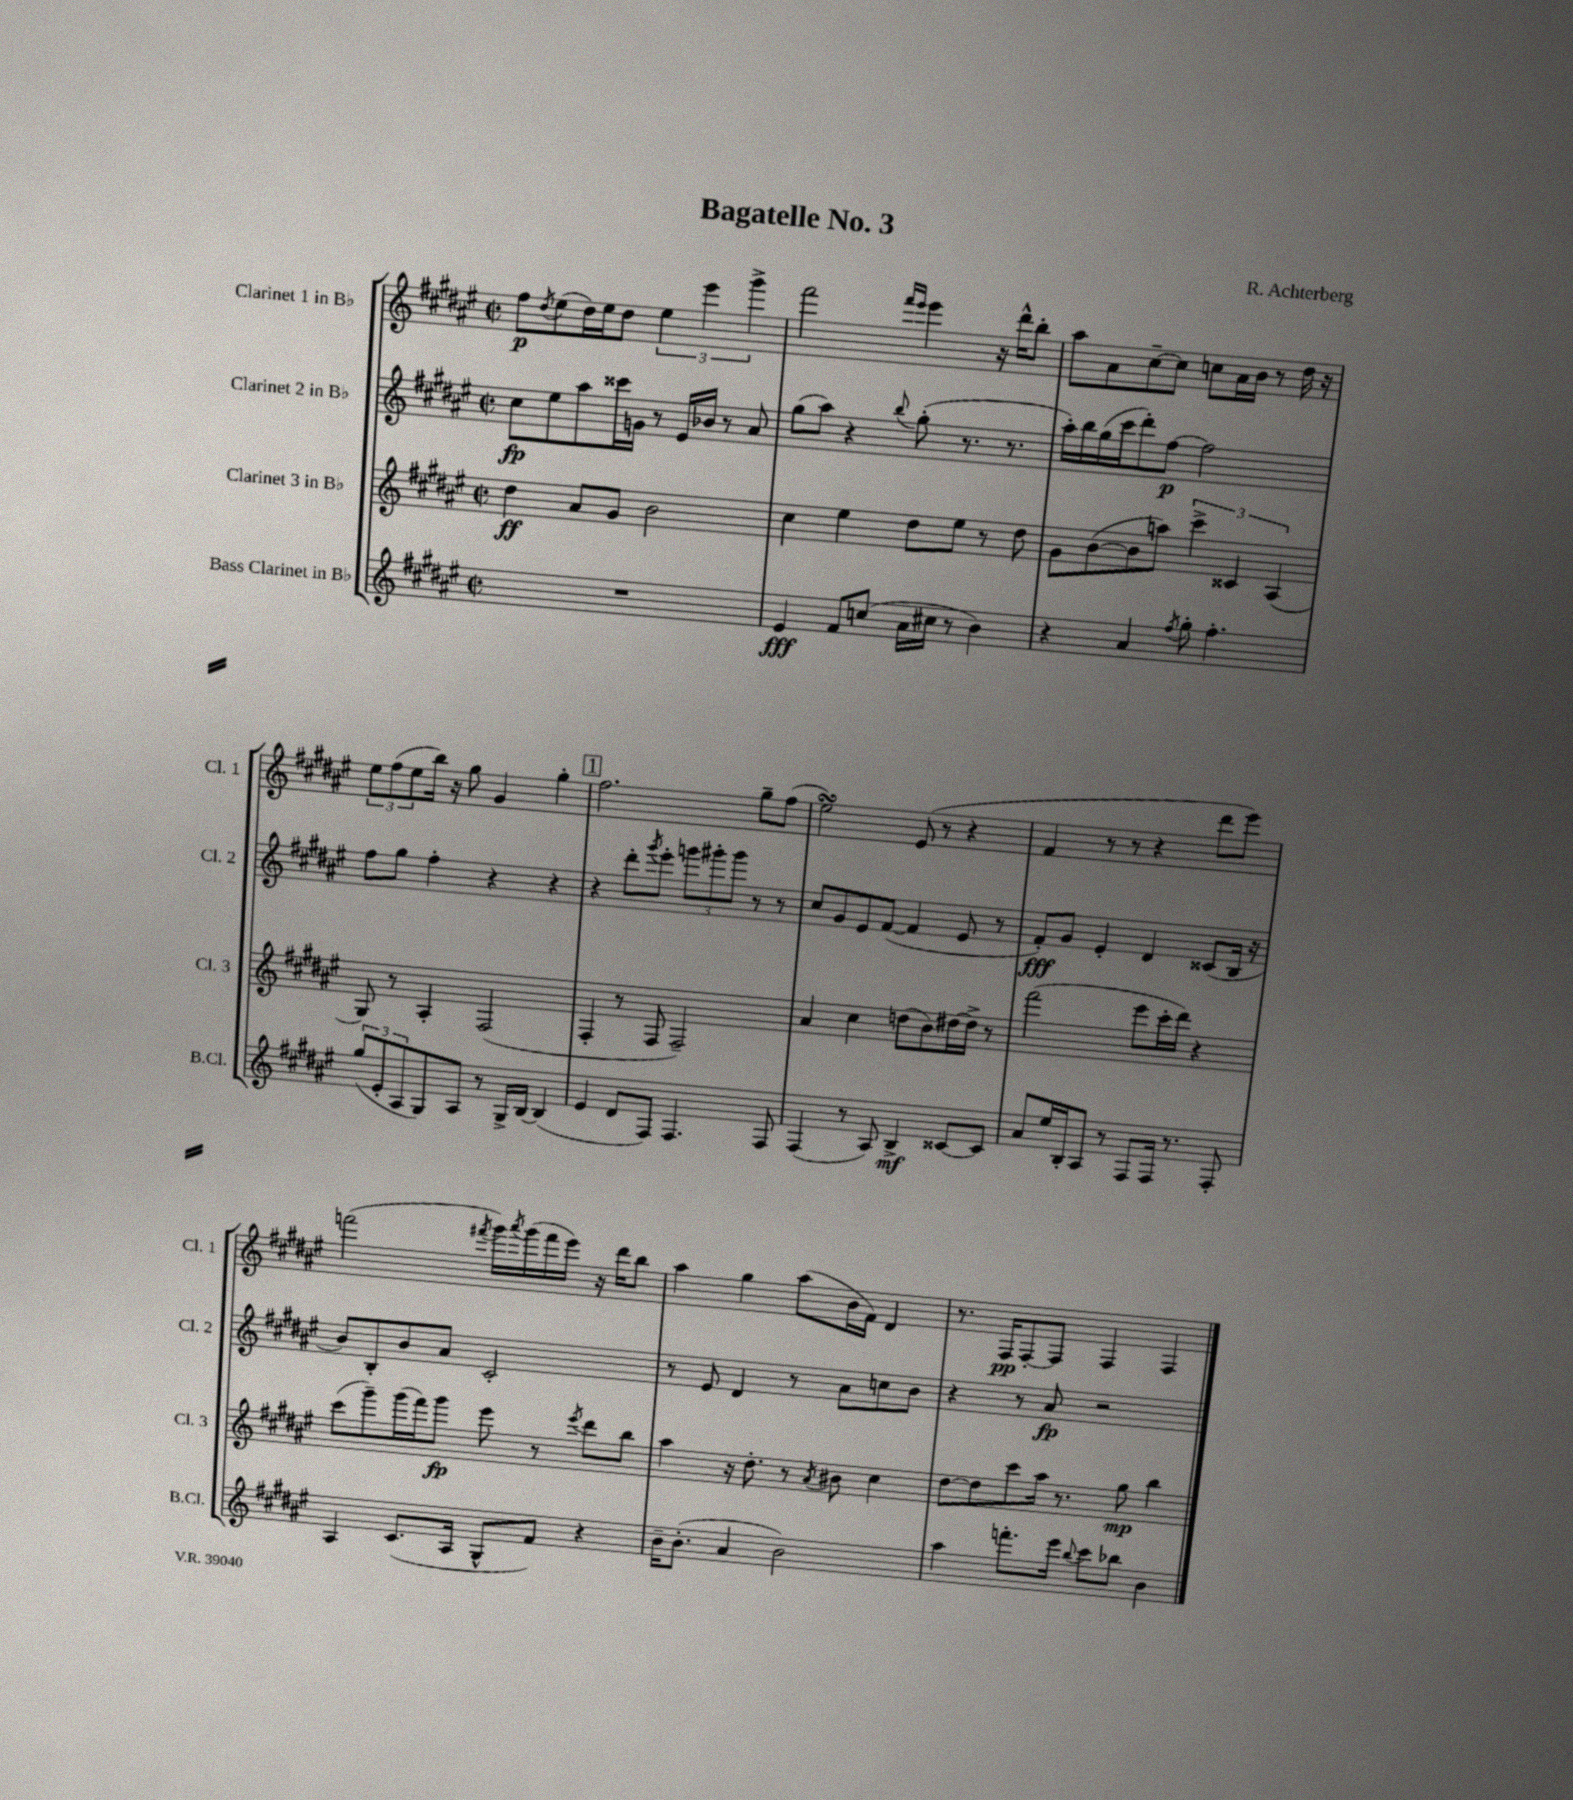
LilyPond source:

\header { title = "Bagatelle No. 3" composer = "R. Achterberg" }
<<
\new StaffGroup <<
\new Staff = "s0" \with { instrumentName = "Clarinet 1 in Bb" shortInstrumentName = "Cl. 1" } {
    \clef treble \key fis \major \defaultTimeSignature \time 2/2
    fis''8\p \acciaccatura { dis''8 } eis''8( dis''16) eis''16 dis''8 \tuplet 3/2 { eis''4 eis'''4 gis'''4-> } |
    fis'''2 \grace { fis'''16 eis'''16 } eis'''4 r16 dis'''16-^ b''8-. |
    ais''8 ais'8 cis''8~-- cis''8 c''8 ais'16 b'16 r8 dis''16 r16 |
    \tuplet 3/2 { eis''8 fis''8( eis''8 } b''16) r16 gis''8 gis'4 gis''4-. |
    \mark \markup { \box "1" } fis''2. gis''8-- fis''8( |
    eis''2\turn) eis'8( r8 r4 |
    fis'4 r8 r8 r4 dis'''8 eis'''8) |
    f'''2( \acciaccatura { fis'''8 } gis'''16) \acciaccatura { ais'''8 } gis'''16( fis'''16 eis'''16) r16 dis'''16 b''8 |
    ais''4 gis''4 ais''8( b'16 fis'16) dis'4 |
    r8. fis16\pp fis8~-. fis8 fis4 fis4 \bar "|." |
}
\new Staff = "s1" \with { instrumentName = "Clarinet 2 in Bb" shortInstrumentName = "Cl. 2" } {
    \clef treble \key fis \major \defaultTimeSignature \time 2/2
    cis''8\fp eis''8 ais''8 cisis'''16 g'16 r8 eis'16 bes'16 r8 ais'8 |
    gis''8( ais''8) r4 \appoggiatura { b''8 } gis''8-.( r8. r8. |
    ais''16-.) b''16 gis''16( cis'''16 dis'''8-.) fis''8~\p fis''2 |
    fis''8 gis''8 fis''4-. r4 r4 |
    \mark \markup { \box "1" } r4 dis'''8-. \acciaccatura { gis'''8 } eis'''8-. \tuplet 3/2 { g'''8 gis'''8-. gis'''8 } r8 r8 |
    cis''8 gis'8 eis'8 fis'8~( fis'4 eis'8 r8 |
    fis'8-.\fff) gis'8 eis'4-. dis'4 cisis'8( b16 r16 |
    b'8) b8-. b'8 ais'8 cis'2-. |
    r8 eis'8 dis'4 r8 ais'8 c''8 b'8 |
    r4 r8 ais'8\fp r2 \bar "|." |
}
\new Staff = "s2" \with { instrumentName = "Clarinet 3 in Bb" shortInstrumentName = "Cl. 3" } {
    \clef treble \key fis \major \defaultTimeSignature \time 2/2
    dis''4\ff ais'8 gis'8 b'2 |
    cis''4 eis''4 dis''8 eis''8 r8 dis''8 |
    gis'8 b'8~( b'8 a''8) \tuplet 3/2 { cis'''4-> cisis'4 ais4( } |
    gis8) r8 ais4-. fis2( |
    \mark \markup { \box "1" } fis4-. r8 fis8 fis2--) |
    ais'4 cis''4 d''8( b'8) dis''16~ dis''16-> r8 |
    fis'''2( eis'''8 cis'''16-. dis'''16) r4 |
    cis'''8( gis'''8--) gis'''16( fis'''16) gis'''8\fp eis'''8 r8 \acciaccatura { eis'''8 } dis'''8 b''8 |
    ais''4 r16 dis''8.-. r8 \acciaccatura { ais'8 } bis'8 cis''4 |
    dis''8~ dis''8 cis'''8 ais''16 r8. gis''8\mp b''4 \bar "|." |
}
\new Staff = "s3" \with { instrumentName = "Bass Clarinet in Bb" shortInstrumentName = "B.Cl." } {
    \clef treble \key fis \major \defaultTimeSignature \time 2/2
    R1 |
    eis'4\fff fis'8 c''8( ais'16 cis''16 r8 b'4) |
    r4 ais'4 \acciaccatura { fis''8 } gis''8-. fis''4.-. |
    \tuplet 3/2 { gis''8( eis'8-. ais8 } gis8) ais8 r8 gis16-> b16~ b4( |
    \mark \markup { \box "1" } eis'4 dis'8 fis8) fis4. fis8 |
    fis4( r8 ais8) b4->\mf cisis'8~ cisis'8 |
    ais'8 eis''16 b16-. ais8 r8 fis8 fis16 r8. fis8-. |
    ais4 cis'8.( ais16 gis8-^ fis'8) r4 |
    b'16-- b'8.-.( ais'4 b'2) |
    ais''4 f'''8.-. eis'''16 \appoggiatura { b''8 } cis'''8 bes''8 b'4 \bar "|." |
}
>>
>>
\layout { \context { \Score \remove "Bar_number_engraver" } }
